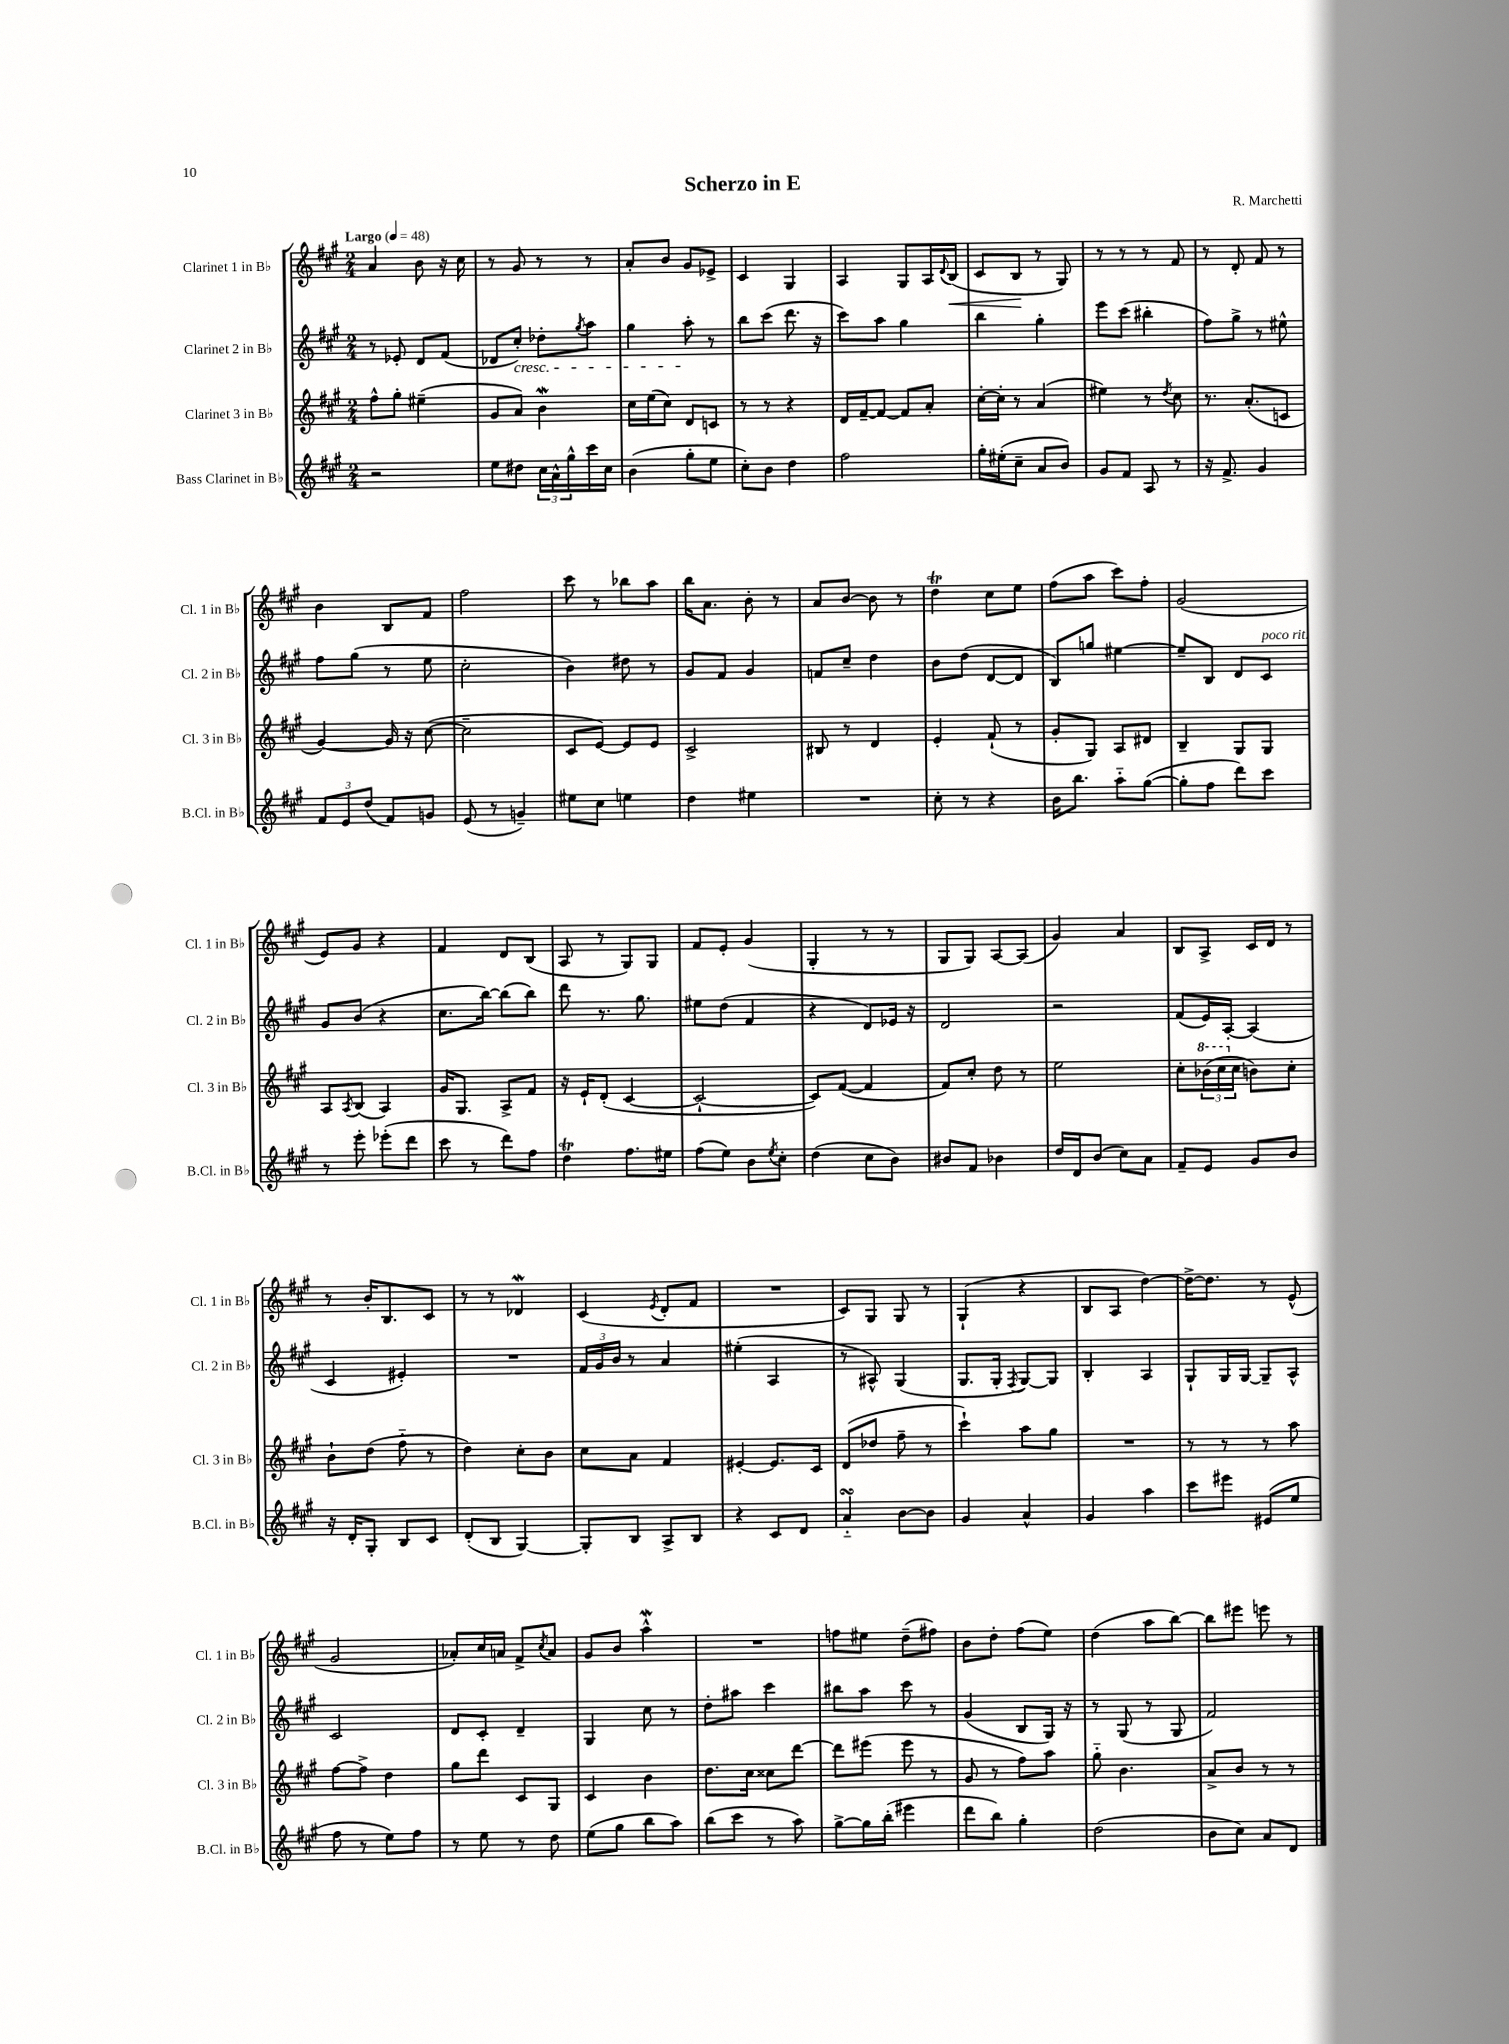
\header { title = "Scherzo in E" composer = "R. Marchetti" }
<<
\new StaffGroup <<
\new Staff = "s0" \with { instrumentName = "Clarinet 1 in Bb" shortInstrumentName = "Cl. 1 in Bb" } {
    \clef treble \key a \major \numericTimeSignature \time 2/4 \tempo "Largo" 4 = 48
    a'4 b'8 r16 cis''16 |
    r8 gis'8 r8 r8 |
    a'8-. b'8 gis'8 ees'8-> |
    cis'4 gis4 |
    a4 gis8 a16 \appoggiatura { d'8 } b16\<( |
    cis'8 b8\! r8 gis8) |
    r8 r8 r8 fis'8 |
    r8 d'8-. fis'8 r8 |
    b'4 b8 fis'8 |
    fis''2 |
    cis'''8 r8 bes''8 a''8 |
    b''16 a'8. b'8-. r8 |
    a'8 b'8~ b'8 r8 |
    d''4\trill cis''8 e''8 |
    fis''8( a''8 cis'''8) fis''8-. |
    gis'2( |
    e'8) gis'8 r4 |
    fis'4 d'8 b8( |
    a8 r8 gis8) gis8 |
    fis'8 e'8-. gis'4( |
    gis4-. r8 r8 |
    gis8 gis8) a8~ a8( |
    gis'4) a'4 |
    b8 a8-> cis'16 d'16 r8 |
    r8 b'16-. b8. cis'8 |
    r8 r8 des'4\mordent |
    cis'4( \acciaccatura { e'8 } d'8-. fis'8 |
    R2 |
    cis'8) gis8 gis8 r8 |
    gis4-!( r4 |
    b8 a8 d''4~) |
    d''16~-> d''8. r8 e'8-^( |
    gis'2 |
    aes'8-.) cis''16 a'16 fis'8-> \acciaccatura { cis''8 } a'8 |
    gis'8 b'8 a''4-^\mordent |
    R2 |
    f''8 eis''8 d''8--( fis''8) |
    b'8 d''8-. fis''8( e''8) |
    d''4( a''8 b''8~) |
    b''8 eis'''8 e'''8 r8 \bar "|." |
}
\new Staff = "s1" \with { instrumentName = "Clarinet 2 in Bb" shortInstrumentName = "Cl. 2 in Bb" } {
    \clef treble \key a \major \numericTimeSignature \time 2/4
    r8 ees'8-. d'8 fis'8( |
    des'8 cis''8-.\cresc) des''8-. \acciaccatura { gis''8 } a''8 |
    gis''4 a''8-.\! r8 |
    b''8 cis'''8( d'''8. r16 |
    cis'''8) a''8 gis''4 |
    b''4 gis''4-. |
    e'''8 cis'''8( bis''4-. |
    fis''8) gis''8-> r8 eis''8-^ |
    fis''8 gis''8( r8 e''8 |
    cis''2-. |
    b'4) dis''8 r8 |
    gis'8 fis'8 gis'4 |
    f'8 cis''8-- d''4 |
    b'8 d''8( d'8~ d'8 |
    b8) g''8 eis''4~ |
    eis''8-- b8 d'8 cis'8^\markup { \italic "poco rit." } |
    gis'8 b'8( r4 |
    cis''8. b''16~) b''8( b''8) |
    d'''8 r8. gis''8. |
    eis''8 d''8( fis'4 |
    r4 d'8) ees'16 r16 |
    d'2 |
    r2 |
    fis'8( e'16) a16~-. a4( |
    cis'4 eis'4-.) |
    R2 |
    \tuplet 3/2 { fis'16 gis'16 b'16 } r8 a'4 |
    eis''4-.( a4 |
    r8 ais8-^) gis4( |
    gis8. gis16-. \acciaccatura { fis8 } gis8~) gis8 |
    b4-. a4 |
    gis8-! gis16 gis16~ gis8-- a8-^ |
    cis'2 |
    d'8 cis'8-. d'4-- |
    gis4 cis''8 r8 |
    d''8-. ais''8 cis'''4 |
    bis''8 a''8 cis'''8 r8 |
    gis'4( b8 gis16) r16 |
    r8 gis8( r8 gis8 |
    fis'2) \bar "|." |
}
\new Staff = "s2" \with { instrumentName = "Clarinet 3 in Bb" shortInstrumentName = "Cl. 3 in Bb" } {
    \clef treble \key a \major \numericTimeSignature \time 2/4
    fis''8-^ gis''8-. eis''4--( |
    gis'8 a'8) b'4\mordent |
    cis''16 e''16( cis''8) d'8 c'8 |
    r8 r8 r4 |
    d'16 fis'16~-- fis'8~ fis'8 a'8-. |
    cis''16~-. cis''16-. r8 a'4( |
    eis''4) r8 \acciaccatura { d''8 } cis''8 |
    r8. a'8.-.( c'8 |
    gis'4~) gis'16 r16 cis''8~( |
    cis''2-- |
    cis'8 e'8~) e'8 e'8 |
    cis'2-> |
    bis8 r8 d'4 |
    e'4-. fis'8-!( r8 |
    gis'8-. gis8) a8 dis'8 |
    b4-- gis8 gis8 |
    a8 \acciaccatura { a8 } b8( a4) |
    gis'16 gis8. a8-> fis'8 |
    r16 e'16-! d'8-.( cis'4~ |
    cis'2~-! |
    cis'8) fis'8~( fis'4 |
    fis'8) cis''8-. d''8 r8 |
    e''2 |
    cis''8-. \tuplet 3/2 { \ottava #1 bes''16( cis'''16 \ottava #0 cis''16 } b'!8) cis''8-. |
    b'8-! d''8( fis''8-_ r8 |
    d''4) cis''8-. b'8 |
    cis''8 a'8 fis'4 |
    eis'4~-. eis'8. cis'16 |
    d'8( des''8 fis''8-- r8 |
    cis'''4-!) a''8 gis''8 |
    R2 |
    r8 r8 r8 a''8 |
    fis''8~ fis''8-> d''4 |
    gis''8 d'''8 cis'8 gis8 |
    cis'4 b'4 |
    d''8. cis''16 cisis''8 d'''8~ |
    d'''8 eis'''8( eis'''8 r8 |
    gis'8 r8 fis''8) a''8 |
    gis''8-_ b'4. |
    a'8-> b'8 r8 r8 \bar "|." |
}
\new Staff = "s3" \with { instrumentName = "Bass Clarinet in Bb" shortInstrumentName = "B.Cl. in Bb" } {
    \clef treble \key a \major \numericTimeSignature \time 2/4
    r2 |
    e''8 dis''8 \tuplet 3/2 { cis''16 a'16-^ gis''16-^ } cis'''16 cis''16 |
    b'4( gis''8-. e''8 |
    cis''8-.) b'8 d''4 |
    fis''2 |
    gis''16-. eis''16-.( cis''8-- a'8 b'8) |
    gis'8 fis'8 a8 r8 |
    r16 fis'8.-> gis'4 |
    \tuplet 3/2 { fis'8 e'8 d''8( } fis'8) g'8 |
    e'8( r8 g'4--) |
    eis''8 cis''8 e''4 |
    d''4 eis''4 |
    R2 |
    cis''8-. r8 r4 |
    b'16 b''8. a''8-_ gis''8~( |
    gis''8-. fis''8 d'''8) cis'''8 |
    r8 e'''8-. ees'''8-.( d'''8 |
    cis'''8 r8 d'''8) fis''8 |
    d''4\trill fis''8. eis''16 |
    fis''8( e''8) b'8 \acciaccatura { e''8 } cis''8-. |
    d''4( cis''8 b'8) |
    bis'8 fis'8 bes'4 |
    d''16 d'16 b'8( cis''8) a'8 |
    fis'8-- e'8 gis'8 b'8 |
    r16 d'16-. gis8-. b8 cis'8 |
    d'8-.( b8 gis4~) |
    gis8-. b8 a8-> b8 |
    r4 cis'8 d'8 |
    a'4-_\turn b'8~ b'8 |
    gis'4 a'4-^ |
    gis'4 a''4 |
    cis'''8 eis'''8 eis'8( e''8 |
    fis''8 r8 e''8) fis''8 |
    r8 e''8 r8 d''8 |
    e''8( gis''8 b''8 a''8) |
    b''8( cis'''8 r8 a''8) |
    gis''8~-> gis''16 b''16-.( eis'''4 |
    d'''8 b''8) gis''4-. |
    d''2( |
    b'8 cis''8) a'8 d'8 \bar "|." |
}
>>
>>
\layout { \context { \Score \remove "Bar_number_engraver" } }
